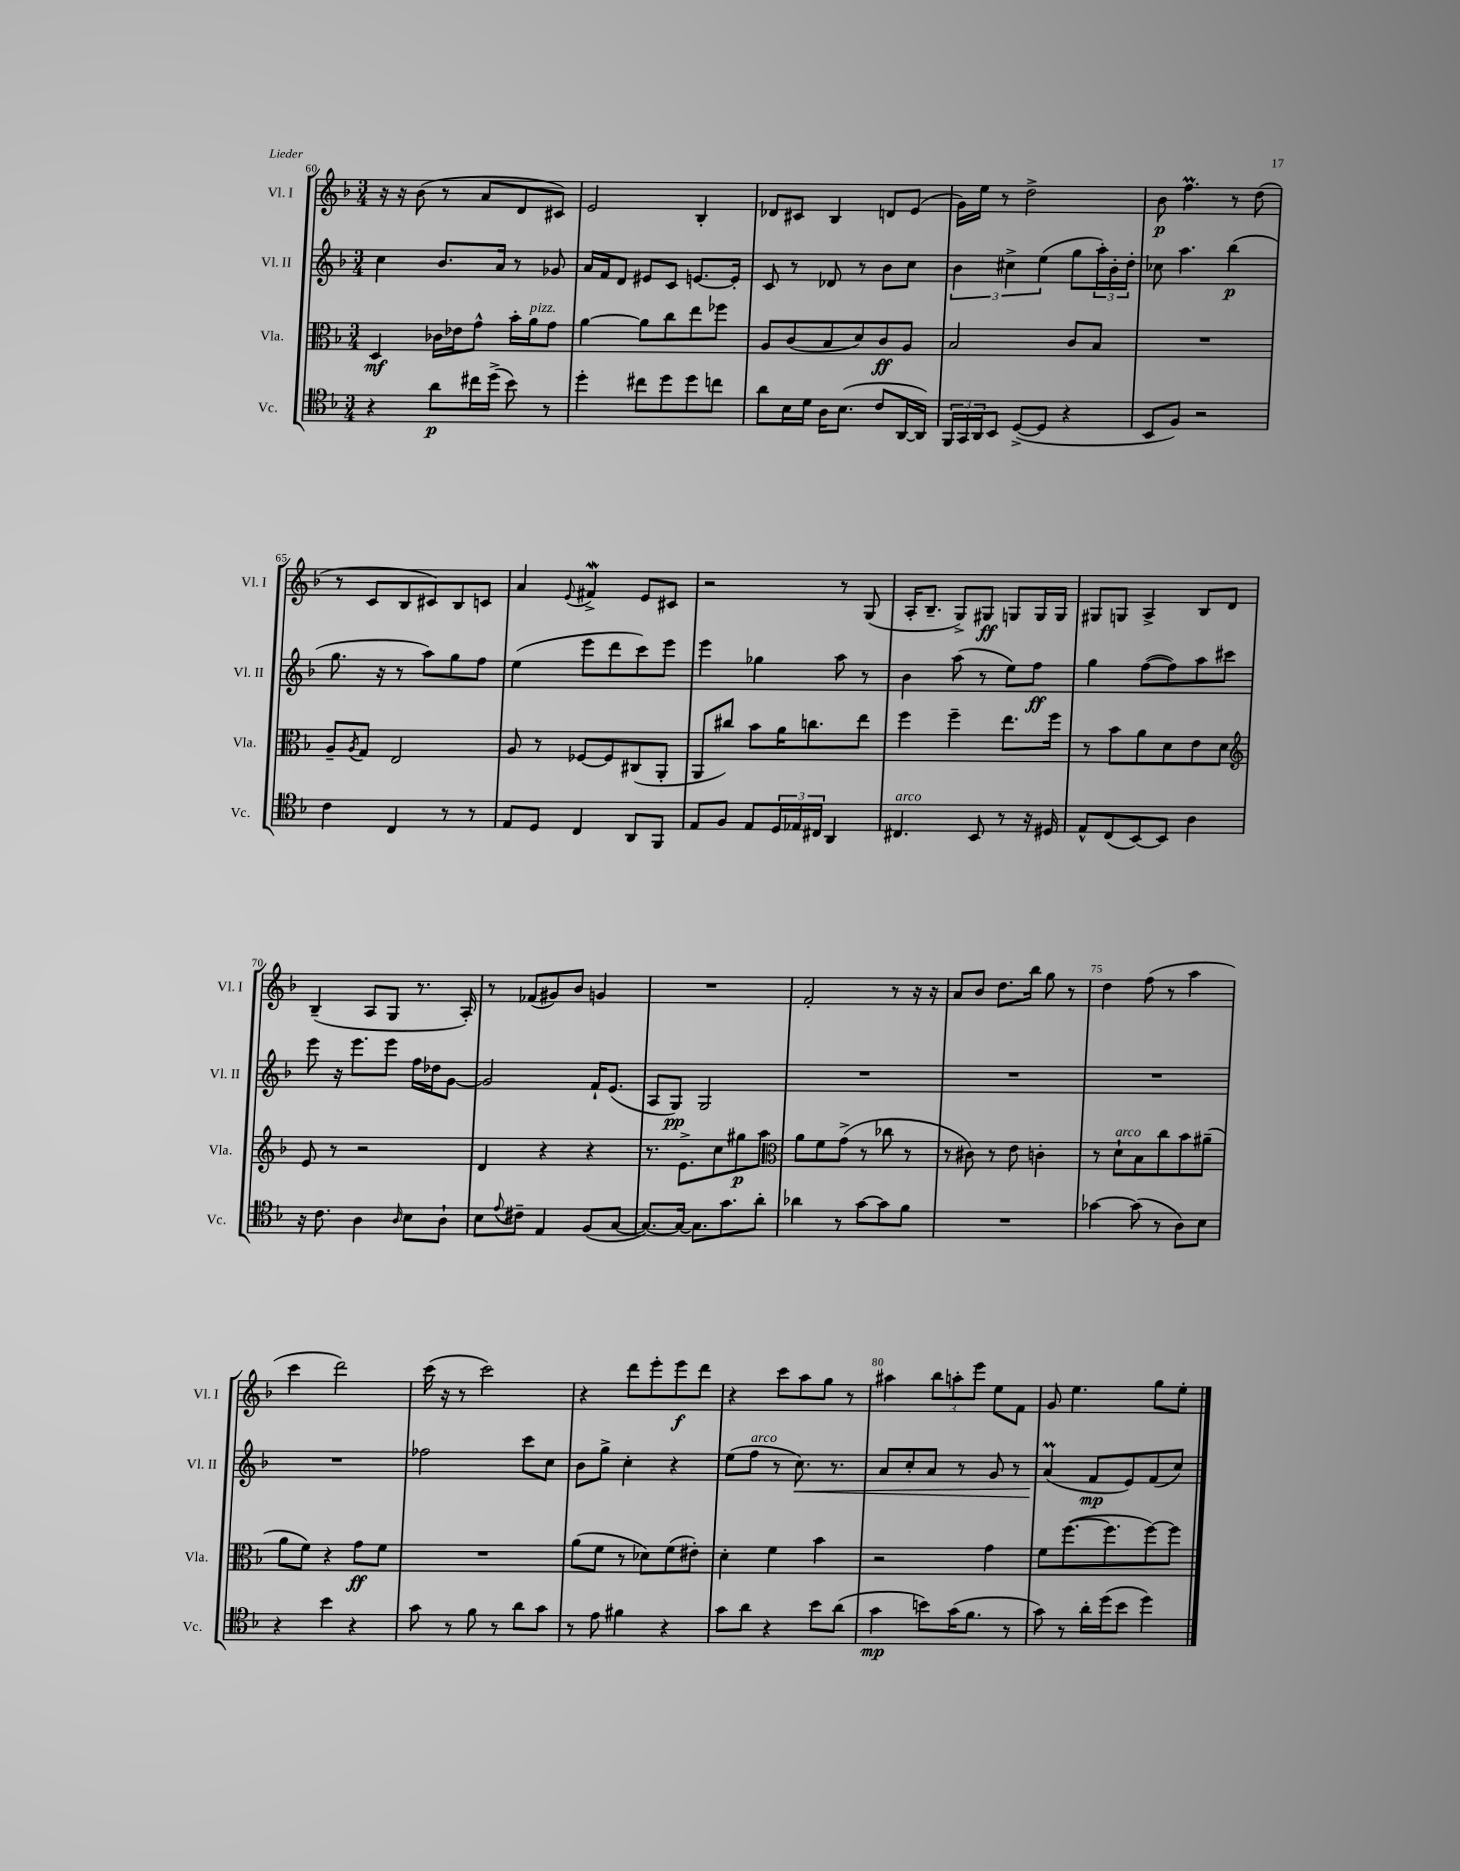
<<
\new StaffGroup <<
\new Staff = "s0" \with { instrumentName = "Vl. I" shortInstrumentName = "Vl. I" } {
    \clef treble \key f \major \numericTimeSignature \time 3/4
    r16 r16 bes'8( r8 a'8 d'8 cis'8) |
    e'2 bes4-. |
    des'8 cis'8 bes4 d'8 e'8( |
    g'16) e''16 r8 d''2-> |
    bes'8\p f''4.\prall r8 d''8( |
    r8 c'8 bes8 cis'8) bes8 c'8 |
    a'4 \appoggiatura { e'8 } fis'4->\mordent e'8 cis'8 |
    r2 r8 g8( |
    a16-. bes8.-- g8->) gis8\ff g8 g16 g16 |
    gis8 g8 a4-> bes8 d'8 |
    bes4--( a8 g8 r8. a16-.) |
    r8 fes'8( gis'8) bes'8 g'4 |
    R2. |
    f'2-. r8 r16 r16 |
    a'8 bes'8 d''8. bes''16 g''8 r8 |
    d''4 f''8( r8 a''4 |
    c'''4 d'''2) |
    c'''16( r16 r8 c'''2) |
    r4 d'''8 e'''8-. e'''8\f d'''8 |
    r4 c'''8 a''8 g''8 r8 |
    ais''4 \tuplet 3/2 { bes''8 a''8-. e'''8 } e''8 f'8 |
    g'8 e''4. g''8 e''8-. \bar "|." |
}
\new Staff = "s1" \with { instrumentName = "Vl. II" shortInstrumentName = "Vl. II" } {
    \clef treble \key f \major \numericTimeSignature \time 3/4
    c''4 bes'8. a'16 r8 ges'8 |
    a'16 f'16 d'8 eis'8 c'8 e'8.~ e'16-. |
    c'8 r8 des'8 r8 bes'8 c''8 |
    \tuplet 3/2 { bes'4 cis''4-> e''4( } g''8 \tuplet 3/2 { a''16-.) bes'16-. d''16-. } |
    ces''8 a''4. bes''4\p( |
    g''8. r16 r8 a''8) g''8 f''8 |
    e''4( e'''8 d'''8 c'''8) e'''8 |
    e'''4 ges''4 a''8 r8 |
    bes'4 a''8( r8 e''8) f''8\ff |
    g''4 f''8~( f''8) a''8 cis'''8 |
    e'''8 r16 e'''8. e'''8 f''16 des''16 g'8~ |
    g'2 f'16-! e'8.( |
    a8 g8\pp) g2 |
    R2. |
    R2. |
    R2. |
    R2. |
    fes''2 c'''8 c''8 |
    bes'8 g''8-> c''4-. r4 |
    e''8( f''8^\markup { \italic "arco" } r8 c''8.\<) r8. |
    a'8 c''8-. a'8 r8 g'8 r8 |
    a'4\prall\!( f'8\mp e'8) f'8( c''8) \bar "|." |
}
\new Staff = "s2" \with { instrumentName = "Vla." shortInstrumentName = "Vla." } {
    \clef alto \key f \major \numericTimeSignature \time 3/4
    d4\mf ces'16 ees'16 g'8-^ bes'16-. a'16^\markup { \italic "pizz." } g'8 |
    a'4~ a'8 c''8 e''8 fes''8 |
    a8 c'8( bes8 d'8) c'8\ff a8 |
    bes2 c'8 bes8 |
    R2. |
    a8-- \acciaccatura { a8 } g8 e2 |
    a8 r8 fes8~ fes8 cis8( a,8-. |
    a,8 cis''8) bes'8 a'16 c''8. e''8 |
    f''4 f''4-- e''8. f''16 |
    r8 bes'8 a'8 d'8 e'8 d'8 |
    \clef treble e'8 r8 r2 |
    d'4 r4 r4 |
    r8. e'8.-> c''8 gis''8\p a''8 |
    \clef alto a'8 f'8 g'8->( r8 ces''8 r8 |
    r8 cis'8) r8 e'8 c'4-. |
    r8 d'8-!^\markup { \italic "arco" } bes8 c''8 bes'8 ais'8--( |
    a'8 f'8) r4 g'8\ff f'8 |
    R2. |
    a'8( f'8 r8 des'8) f'8( eis'8-.) |
    d'4-. f'4 bes'4 |
    r2 g'4 |
    f'8 f''8.~( f''8. f''8~) f''8 \bar "|." |
}
\new Staff = "s3" \with { instrumentName = "Vc." shortInstrumentName = "Vc." } {
    \clef tenor \key f \major \numericTimeSignature \time 3/4
    r4 a'8\p cis''16 d''16->( bes'8) r8 |
    d''4-. cis''8 d''8 d''8 c''8 |
    a'8 bes16 d'16 a16 bes8.( c'8 a,16~ a,16) |
    \tuplet 3/2 { f,16 g,16 a,16 } bes,8 d8~->( d8 r4 |
    bes,8 f8) r2 |
    c'4 c4 r8 r8 |
    e8 d8 c4 a,8 f,8 |
    e8 f8 e8 \tuplet 3/2 { d16 ees16 cis16 } a,4 |
    cis4.^\markup { \italic "arco" } bes,8 r8 r16 dis16 |
    e8-^ c8( bes,8~) bes,8 a4 |
    r16 c'8. a4 \grace { a16 } bes8 a8-! |
    bes8 \appoggiatura { e'8 } cis'8-- e4 f8( g8~ |
    g8.~) g16~ g8. g'8. a'8-. |
    aes'4 r8 g'8~ g'8 f'8 |
    R2. |
    ges'4~ ges'8( r8 a8) bes8 |
    r4 bes'4 r4 |
    g'8 r8 f'8 r8 a'8 g'8 |
    r8 e'8 fis'4 r4 |
    g'8 a'8 r4 bes'8 a'8( |
    g'4\mp b'8) g'16( f'8. r8 |
    g'8) r8 a'16-. d''16( bes'8 d''4) \bar "|." |
}
>>
>>
\layout { \context { \Score currentBarNumber = #60 \override BarNumber.break-visibility = ##(#f #t #t) barNumberVisibility = #(every-nth-bar-number-visible 5) } }
